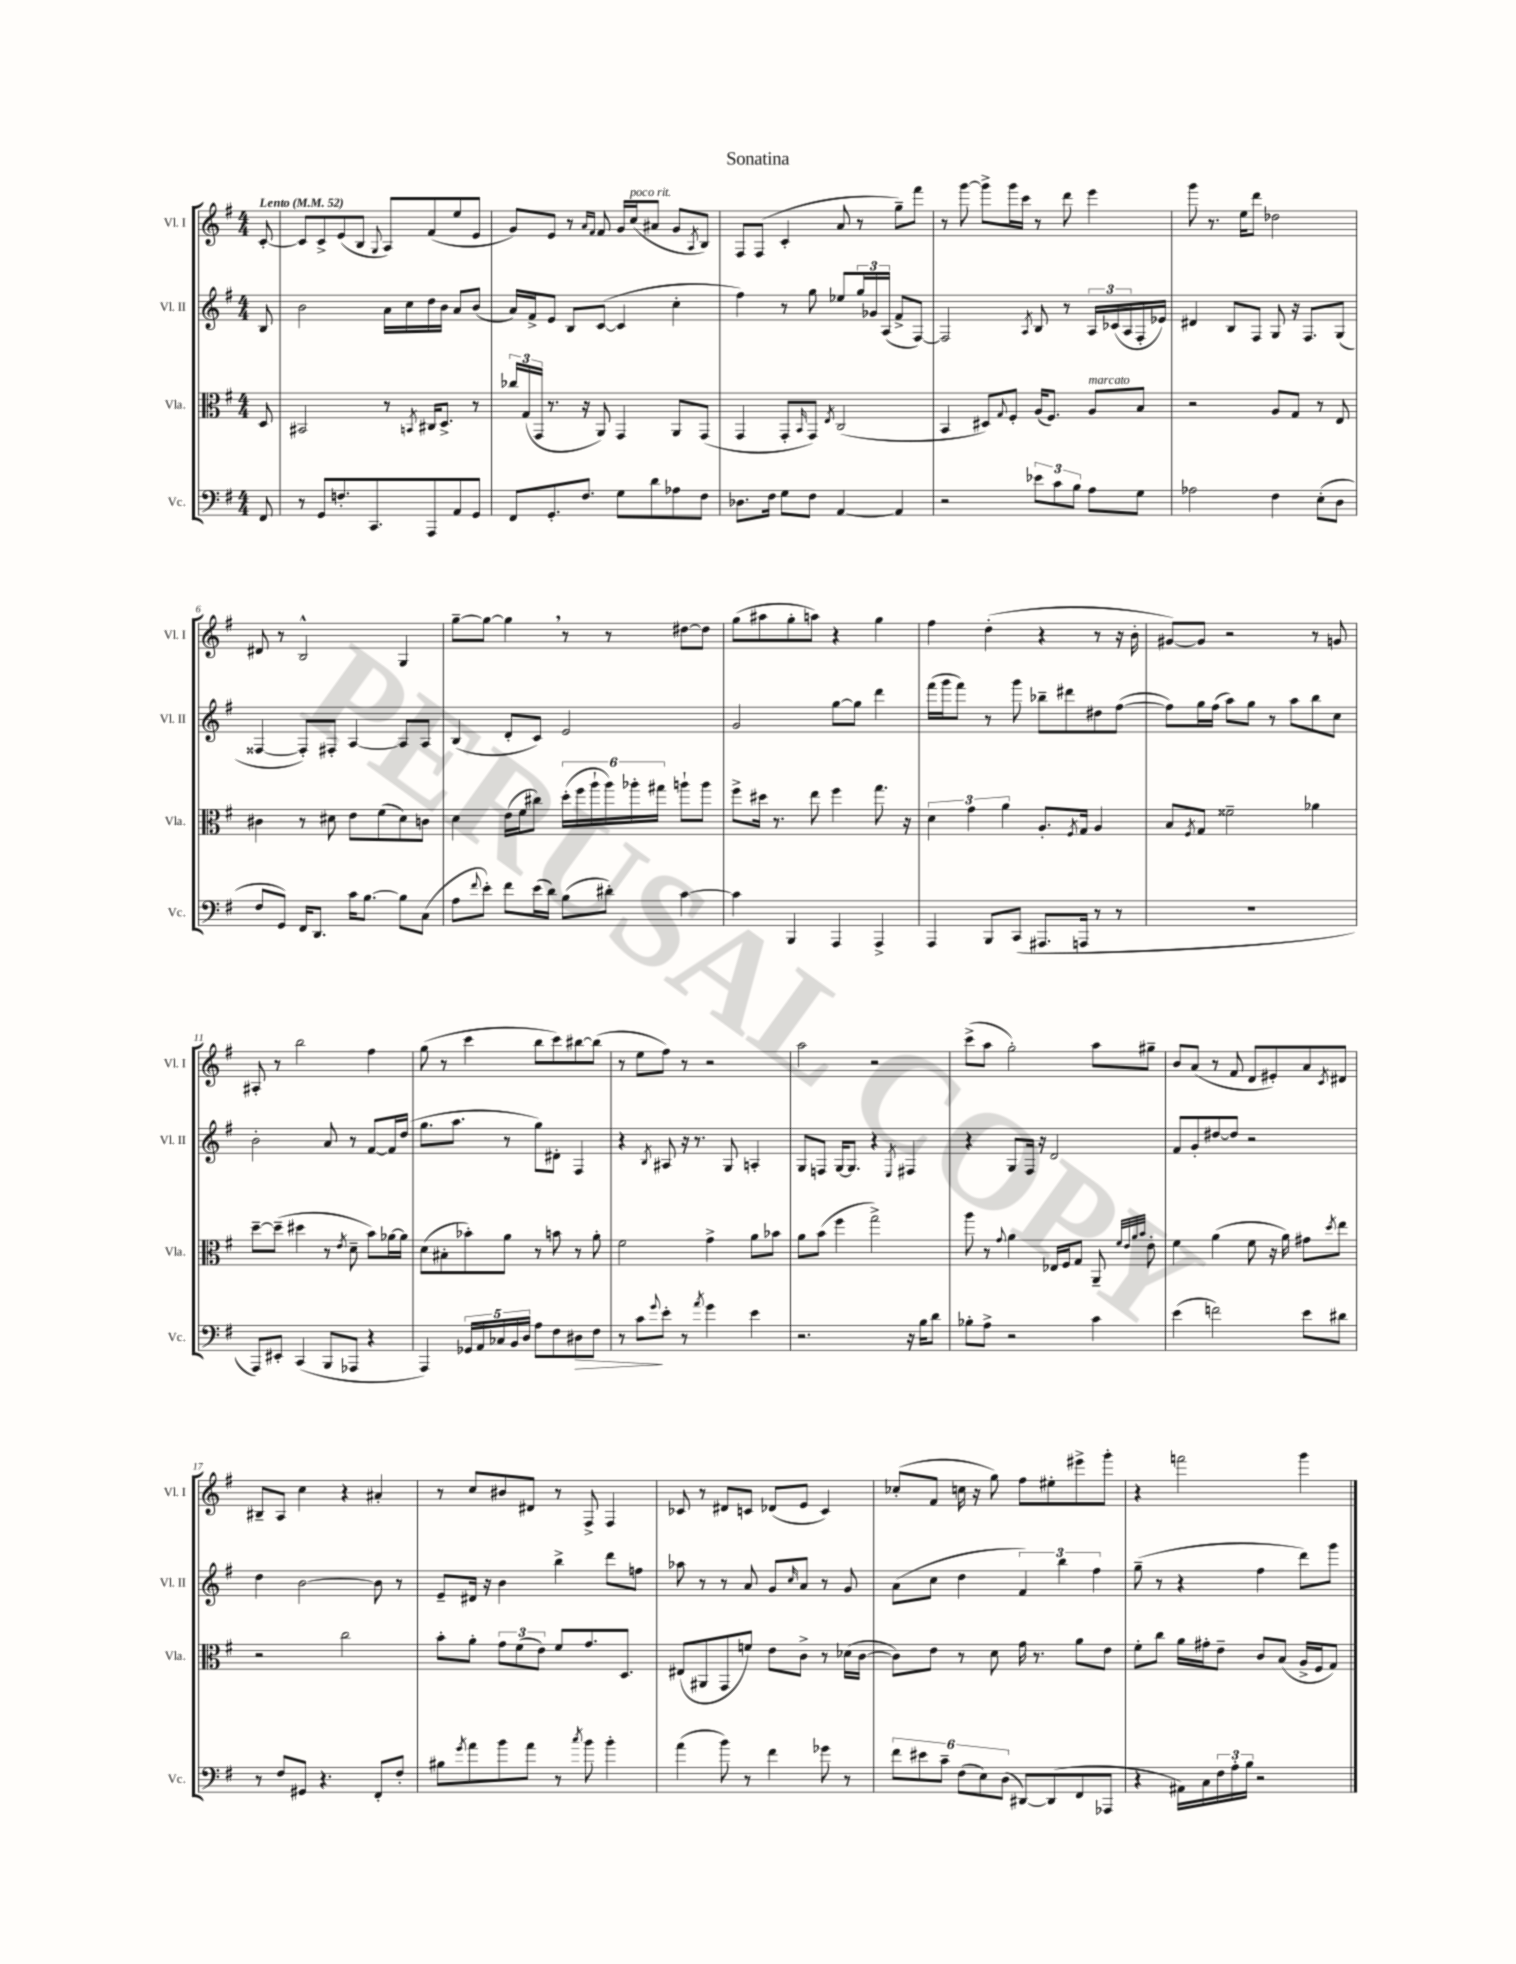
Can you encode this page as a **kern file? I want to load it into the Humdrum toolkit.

**kern	**dynam	**kern	**kern	**kern
*part4	*part4	*part3	*part2	*part1
*staff4	*staff4	*staff3	*staff2	*staff1
*I"Vc.	*	*I"Vla.	*I"Vl. II	*I"Vl. I
*I'Vc.	*	*I'Vla.	*I'Vl. II	*I'Vl. I
*clefF4	*	*clefC3	*clefG2	*clefG2
*k[f#]	*	*k[f#]	*k[f#]	*k[f#]
*M4/4	*	*M4/4	*M4/4	*M4/4
*MM52	*	*MM52	*MM52	*MM52
=	=	=	=	=
!	!	!	!	!LO:TX:a:B:t=Lento
8FF#/	.	8D/	8B/	[8c'/
=1	=1	=1	=1	=1
8r	.	2BB#X/	2b\	8c/L]
8GG/L	.	.	.	8c^/
8.Fn'/	.	.	.	(8e/
.	.	.	.	8B/J
8.CC/	.	.	.	.
.	.	.	.	8qqG/
.	.	8r	16a\LL	8A/L)
.	.	.	16cc\	.
.	.	8qBBn/	.	.
8AAA/	.	16C#X/KL	16dd\	(8f#/
.	.	8.D^/J	16b\JJ	.
8AA/	.	.	8a/L	8ee/
8GG/J	.	8r	(8b/J	8e/J
=2	=2	=2	=2	=2
8FF#/L	.	24cc-X/LL	16a/LL)	8g/L)
.	.	(24G/	.	.
.	.	.	16f#^/J	.
.	.	24GG/JJ	.	.
8.GG'/	.	8.r	8e/J	8e/J
.	.	.	8B/L	8r
8.F#/J	.	16r	.	.
.	.	.	.	16qqa/LL
.	.	.	.	16qqf#/JJ
.	.	8AA/)	([8c/J	8f#/
8G\L	.	4GG/	4c/]	16g/LL
!	!	!	!	!LO:TX:a:i:t=poco rit.
.	.	.	.	(16cc/J
8d\	.	.	.	8a#X/J
8A-X\	.	8AA/L	4cc'\	8g/L
.	.	.	.	8qA/
8F#\J	.	(8GG/J	.	8B/J)
=3	=3	=3	=3	=3
8.D-X\L	.	4GG/	4ff#\)	8F#/L
.	.	.	.	(8F#/J
16F#\Jk	.	.	.	.
8G\L	.	8GG'/L	8r	4c'/
.	.	16qqBB/	.	.
8F#\J	.	8GG/J)	8gg\	.
.	.	8qE/	.	.
[4AA/	.	(2C/	8ee-X/L	8a/
.	.	.	24gg/L	8r
.	.	.	24g-X/	.
.	.	.	(24A/JJ	.
4AA/]	.	.	8f#^/L	8gg~\L)
.	.	.	[8F#/J)	8fff#\J
=4	=4	=4	=4	=4
2r	.	4BB/	2F#/]	8r
.	.	.	.	[8ggg\
.	.	8D#X/L)	.	8ggg^\L]
.	.	8qqG/	.	.
.	.	8F#'/J	.	16ggg\L
.	.	.	.	16ccc\JJ
.	.	.	8qA/	.
12e-X\L	.	(16A/KL	8B/	8r
.	.	8.F#/J)	.	.
12c\	.	.	.	.
.	.	.	8r	8ddd\
12B\J	.	.	.	.
!	!	!LO:TX:a:i:t=marcato	!	!
8A\L	.	8A/L	24A/LL	4eee\
.	.	.	(24c-X/	.
.	.	.	24A/	.
8G\J	.	8B/J	16F#'/	.
.	.	.	16e-X/JJ)	.
=5	=5	=5	=5	=5
2A-X\	.	2r	4d#X/	8ggg\
.	.	.	.	8.r
.	.	.	8B/L	.
.	.	.	.	16ee\KL
.	.	.	8F#/J	8ddd\J
4F#\	.	8A/L	8G/	2dd-X\
.	.	8G/J	16r	.
.	.	.	8.F#/L	.
(8E'\L	.	8r	.	.
8D\J	.	8E/	(8G/J	.
!!LO:LB:g=z
=6	=6	=6	=6	=6
8F#/L	.	4c#X\	[4F##X/	8d#X/
8GG/J)	.	.	.	8r
16FF#/KL	.	8r	8F##'/L])	2B^^/
8.DD/J	.	.	.	.
.	.	8d#X\	8F#X'/J	.
16c\KL	.	8e\L	[4A/	.
[8.B\J	.	.	.	.
.	.	(8f#\	.	.
8B\L]	.	8d#\)	8A/L]	4G/
(8C\J	.	8cn\J	8A/J	.
=7	=7	=7	=7	=7
8A\L	.	4d\	(4B/	[8gg~\L
8qqf#/	.	.	.	.
8e'\J)	.	.	.	8gg\J_
8f#\L	.	(16e\LL	8d'/L	4gg,\]
.	.	16f#\J	.	.
(16e\L	.	8cc#X\J)	8c/J)	.
16d\JJ)	.	.	.	.
(8B\L	.	(24dd'\LL	2e/	8r
.	.	24ff#\	.	.
.	.	24aa`\	.	.
8d#X'\J)	.	24aa\)	.	8r
.	.	24aa-X'\	.	.
.	.	24gg#X\JJ	.	.
[4c\	.	8aan`\L	.	[8dd#X\L
.	.	8aa\J	.	8dd#\J]
=8	=8	=8	=8	=8
4c\]	.	8ff#^\L	2g/	(8gg\L
.	.	16dd#X\Jk	.	8aa#X\
.	.	8.r	.	.
4BBB/	.	.	.	8gg'\
.	.	8ee\	.	8aan\J)
4AAA/	.	4ff#\	[8gg\L	4r
.	.	.	8gg\J]	.
4AAA^/	.	8.gg\	4ddd\	4gg\
.	.	16r	.	.
=9	=9	=9	=9	=9
4AAA/	.	6d\	(16fff#\LL	4ff#\
.	.	.	16ggg\J	.
.	.	.	8fff#\J)	.
.	.	6g\	.	.
8BBB/L	.	.	8r	(4dd'\
.	.	6a\	.	.
(8CC/J	.	.	8ggg\	.
8.AAA#X/L	.	8.A'/L	8bb-X~\L	4r
.	.	.	8ddd#X\	.
.	.	8qF#/	.	.
16AAAn/Jk	.	16G/Jk	.	.
8r	.	4A/	8dd#X\	8r
8r	.	.	([8ff#\J	16r
.	.	.	.	16b'\
=10	=10	=10	=10	=10
1r	.	8B/L	8ff#\L])	[8g#X/L)
.	.	8qF#/	.	.
.	.	8G/J	16gg\L	8g#/J]
.	.	.	(16ff#\JJ	.
.	.	2f##X~\	8aa\L)	2r
.	.	.	8gg\J	.
.	.	.	8r	.
.	.	.	8aa\L	.
.	.	4a-X\	8bb\	8r
.	.	.	8cc\J	8gn/
!!LO:LB:g=z
=11	=11	=11	=11	=11
8AAA/L)	.	[8dd~\L	2b'\	8A#X'/
8EE#X'/J	.	(8dd~\J]	.	8r
(4CC/	.	4dd#X\	.	2bb\
8BBB/L	.	8r	8a/	.
.	.	8qe/	.	.
8AAA-X/J	.	8d~\	8r	.
4r	.	8b\L)	[8f#/L	4ff#\
.	.	[16a-X\L	16f#/L]	.
.	.	16a-\JJ]	(16dd/JJ	.
=12	=12	=12	=12	=12
4AAA/)	.	(8d\L	8.gg\L	(8gg\
.	.	8B#X'\	.	8r
.	.	.	8.aa\J	.
20GG-X/LL	.	8b-X'\)	.	4ccc\
20AA/	.	.	.	.
20C-X/	.	.	.	.
.	.	8a\J	8r	.
20BB/	.	.	.	.
20D/JJ	.	.	.	.
8A\L	.	8r	8gg\L)	8bb\L
8F#\	.	8bn\	8d#X'\J	8ccc\)
!	!LO:HP:b	!	!	!
8D#X\	>	8r	4F#/	[8bb#X\
8F#\J	.	8a'\	.	(8bb#\J]
=13	=13	=13	=13	=13
8r	.	2f#\	4r	8r
8c\L	.	.	.	8ee\L
8qqg/	.	.	8qB/	.
8e'\J	]	.	8A#X/	8ff#\J)
8r	.	.	16r	8r
.	.	.	8.r	.
8qa/	.	.	.	.
4g\	.	4g^\	.	2r
.	.	.	8G/	.
4e\	.	8a\L	4An'/	.
.	.	8b-X\J	.	.
=14	=14	=14	=14	=14
2.r	.	8a\L	8G/L	2aa\
.	.	(8b\J	8Fn/J	.
.	.	4ff#\	[16G/KL	.
.	.	.	8.G/J]	.
.	.	2gg^\)	4r	2r
.	.	.	8qE/	.
16r	.	.	4F#X/	.
16B\KL	.	.	.	.
8d\J	.	.	.	.
=15	=15	=15	=15	=15
8B-X'\L	.	8aa\	4r	(8ccc^\L
8A^\J	.	8r	.	8aa\J
.	.	8qqg/	.	.
2r	.	4a\	8G/L	2gg'\)
.	.	.	16F#/Jk	.
.	.	.	16r	.
.	.	16E-X/LL	2d/	.
.	.	16F#/J	.	.
.	.	8G/J	.	.
4c\	.	8AA~/	.	8aa\L
.	.	32qqf#/LLL	.	.
.	.	32qqe/	.	.
.	.	32qqa/	.	.
.	.	32qqb/JJJ	.	.
.	.	8e'\	.	8gg#X~\J
=16	=16	=16	=16	=16
(4e\	.	4f#\	8f#/L	8b/L
.	.	.	8g'/	(8a/J
2fn\)	.	(4a\	[8dd#X/	8r
.	.	.	8dd#/J]	8f#/
.	.	8f#\	2r	8d/L
.	.	16r	.	8e#X'/)
.	.	16a\)	.	.
8e\L	.	8g#X\L	.	8a/
.	.	8qdd/	.	8qc/
8d#X\J	.	8ee\J	.	8d#X/J
!!LO:LB:g=z
=17	=17	=17	=17	=17
8r	.	2r	4dd\	8B#X~/L
8F#/L	.	.	.	8A/J
8GG#X/J	.	.	[2b\	4cc\
4.r	.	.	.	.
.	.	2cc\	.	4r
8FF#'/L	.	.	8b\]	4a#X'/
8F#'/J	.	.	8r	.
=18	=18	=18	=18	=18
8B#X\L	.	8b'\L	8e~/L	8r
8qg/	.	.	.	.
8a\	.	8a'\J	16d#X/Jk	8cc/L
.	.	.	16r	.
8b\	.	12g\L	4b\	8b#X/
.	.	(12f#\	.	.
8a\J	.	.	.	8d#X/J
.	.	12e\J)	.	.
8r	.	8f#/L	4bb^\	8r
8qcc/	.	.	.	.
8b\	.	8.g/	.	8F#^/
4b'\	.	.	8ddd\L	4F#/
.	.	8.D/J	.	.
.	.	.	8ffn\J	.
=19	=19	=19	=19	=19
(4a\	.	(8E#X/L	8aa-X\	8c-X/
.	.	8AA#X/	8r	8r
8b\)	.	8GG/	8r	8d#X/L
8r	.	8fn/J)	8a/	8cn/J
4f#\	.	8e\L	8g/L	(8d-X/L
.	.	.	16qqcc/	.
.	.	8c^\J	8a/J	8e/J
8g-X\	.	8r	8r	4c/)
8r	.	(16d-X\LL	8g/	.
.	.	[16c\JJ	.	.
=20	=20	=20	=20	=20
12f#\L	.	8c\L])	(8a\L	(8cc-X'/L
12e#X\	.	.	.	.
.	.	8e\J	8cc\J	8f#/J
12c~\J	.	.	.	.
(12F#\L	.	8r	4dd\	16ccn\
.	.	.	.	16r
12E\)	.	.	.	.
.	.	8d\	.	8gg\)
(12D\J	.	.	.	.
[8DD#X/L)	.	16g\	6f#/)	8ff#\L
.	.	8.r	.	.
(8DD#/]	.	.	.	8ee#X'\
.	.	.	6bb\	.
8FF#/	.	8a\L	.	8eee#X^\
.	.	.	6ff#\	.
8AAA-X/J	.	8e\J	.	8ggg'\J
=21	=21	=21	=21	=21
4r	.	8f#'\L	(8gg~\	4r
.	.	8cc\J	8r	.
16AA#X\LL)	.	16a\LL	4r	2fffn\
16C\	.	16g#X'\J	.	.
24F#\	.	8e~\J	.	.
24A'\	.	.	.	.
24B\JJ	.	.	.	.
2r	.	8c/L	4ff#\	.
.	.	(8B/J	.	.
.	.	16A^/LL	8ddd\L)	4ggg\
.	.	16F#/J	.	.
.	.	8G/J)	8ggg\J	.
==	==	==	==	==
*-	*-	*-	*-	*-
